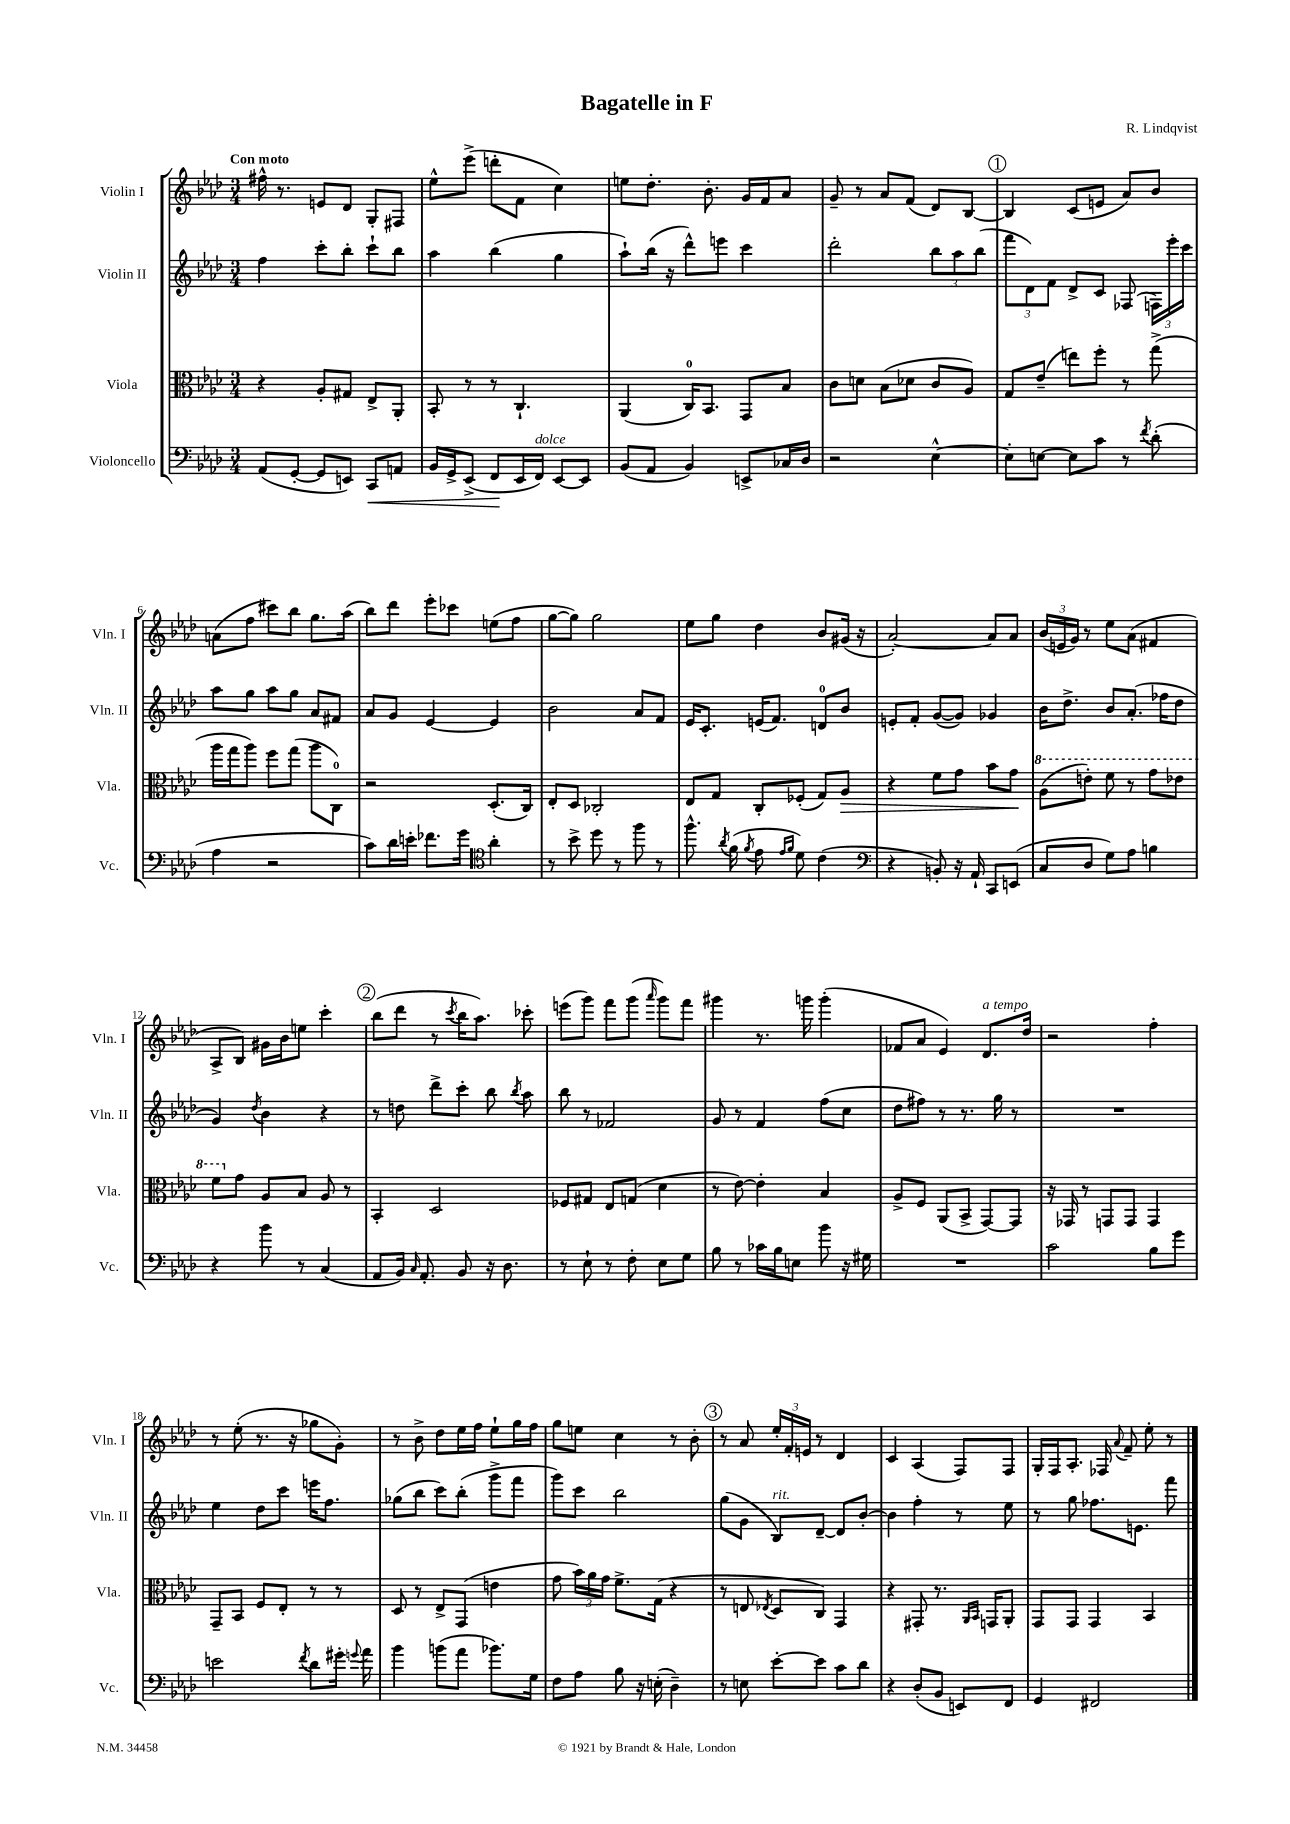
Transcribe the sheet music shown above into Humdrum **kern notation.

**kern	**kern	**kern	**kern
*staff4	*staff3	*staff2	*staff1
*clefF4	*clefC3	*clefG2	*clefG2
*k[b-e-a-d-]	*k[b-e-a-d-]	*k[b-e-a-d-]	*k[b-e-a-d-]
*M3/4	*M3/4	*M3/4	*M3/4
(8AA-	4r	4ff	16ff#^^
.	.	.	8.r
[8GG'	.	.	.
8GG]	8A-'	8ccc'	8e
8EE)	8G#	8bb-'	8d-
8CC	8E-^	8ccc`	8G'
8AA	8AA-'	8bb-	8F#
=	=	=	=
16BB-	8BB-'	4aa-	8ee-^^
16GG^	.	.	.
(8EE-^	8r	.	(8eee-^
8FF	8r	(4bb-	8ddd'
16EE-	4.C`	.	8f
16FF)	.	.	.
[8EE-	.	4gg	4cc)
8EE-]	.	.	.
=	=	=	=
(8BB-	(4AA-	8aa-`)	8ee
8AA-	.	(16bb-	8.dd-'
.	.	16r	.
4BB-)	16C)	8ddd-^^)	.
.	8.BB-	.	8.b-'
.	.	8eee	.
8EE^	8GG	4ccc	16g
.	.	.	16f
16C-	8B-	.	8a-
16D-	.	.	.
=	=	=	=
2r	8c	2ddd-'	8g~
.	8d	.	8r
.	(8B-	.	8a-
.	8d-	.	(8f
[4E-^^	8c	12bb-	8d-)
.	.	12aa-	.
.	8A-)	.	[8B-
.	.	(12bb-	.
=	=	=	=
8E-']	8G	12fff	4B-]
.	.	12d-)	.
[8E	(8e-~	.	.
.	.	12f	.
8E]	8ee)	8d-^	(8c
8c	8ff'	8c	8e
8r	8r	(8F-	8a-)
8qf	.	.	.
(8d-'	(8gg^	24F)	8b-
.	.	24eee-'	.
.	.	24ccc	.
=	=	=	=
4A-	16aa-	8aa-	(8a
.	16gg	.	.
.	8aa-)	8gg	8ff
2r	8ff	8aa-	8ccc#)
.	(8gg	8gg	8bb-
.	8aa-	8a-	8.gg
.	8C)	8f#	.
.	.	.	(16aa-
=	=	=	=
8c)	2r	8a-	8bb-)
16d-	.	8g	8ddd-
16e'	.	.	.
8.f-	.	[4e-	8eee-'
.	.	.	8ccc-
16g	.	.	.
*clefC4	*	*	*
4a-'	(8.D-'	4e-]	(8ee
.	.	.	8ff
.	16C)	.	.
=	=	=	=
8r	8E-'	2b-	[8gg
8b-^	8D-	.	8gg])
8dd-	2C-'	.	2gg
8r	.	.	.
8ff	.	8a-	.
8r	.	8f	.
=	=	=	=
8.ff^^	8E-	16e-	8ee-
.	.	8.c'	.
.	8G	.	8gg
8qa-	.	.	.
(16f	.	.	.
8qf	.	.	.
8e-	8C'	(16e	4dd-
.	.	8.f)	.
16qqe-	.	.	.
16qqf	.	.	.
8d-)	(8F-'	.	.
(4c	8G)	8d	8b-
.	8A-	8b-	(16g#
.	.	.	16r
=	=	=	=
*clefF4	*	*	*
4r	4r	8e'	[2a-')
.	.	8f'	.
8BB')	8f	([8g	.
16r	8g	8g])	.
16AA-`	.	.	.
8CC	8b-	4g-	8a-]
(8EE	8g	.	8a-
=	=	=	=
8C	(8a-	16b-	(24b-
.	.	.	24e
.	.	8.dd-^	.
.	.	.	24g)
8D-	8ee')	.	8r
8G)	8ff	8b-	8ee-
8A-	8r	(8.a-'	(8a-
4B	8gg	.	4f#
.	.	16ff-	.
.	8ee-	8dd-	.
=	=	=	=
4r	8ff	4g)	8A-^
.	8g	.	8B-)
.	.	8qdd-	.
8b-	8A-	4b-	16g#
.	.	.	16b-
8r	8B-	.	8ee
(4C	8A-	4r	4ccc'
.	8r	.	.
=	=	=	=
8AA-	4BB-'	8r	(8bb-
16BB-)	.	8dd	8ddd-
16qqC	.	.	.
8.AA-'	.	.	.
.	2D-	8ddd-^	8r
.	.	.	8qccc
8BB-	.	8ccc'	16bb-
.	.	.	8.aa-)
16r	.	8bb-	.
8.D-	.	.	.
.	.	8qbb-	.
.	.	8aa-	8ccc-'
=	=	=	=
8r	8F-	8bb-	(8eee
8E-`	8G#	8r	8ggg)
8r	8E-	2f-	8fff
8F'	(8G	.	(8ggg
.	.	.	16qqaaa-
8E-	4d-	.	8ggg)
8G	.	.	8fff
=	=	=	=
8B-	8r	8g	4ggg#
8r	[8e-)	8r	.
16c-	4e-']	4f	8.r
16B-	.	.	.
8E	.	.	.
.	.	.	16ggg
8b-	4B-	(8ff	(4ggg'
16r	.	8cc	.
16G#	.	.	.
=	=	=	=
2.r	8A-^	8dd-	8f-
.	8F	8ff#)	8a-
.	(8AA-	8r	4e-)
.	8BB-^	8.r	.
.	[8GG)	.	8.d-
.	.	16gg	.
.	8GG]	8r	.
.	.	.	16dd-
=	=	=	=
2c	16r	2.r	2r
.	16GG-	.	.
.	8r	.	.
.	8GG	.	.
.	8GG	.	.
8B-	4GG	.	4ff'
8g	.	.	.
=	=	=	=
2e	8GG~	4ee-	8r
.	8BB-	.	(8ee-'
.	8F	8dd-	8.r
.	8E-'	8ccc	.
.	.	.	16r
8qf	.	.	.
8d-	8r	16eee	8gg-
.	.	8.ff	.
16g#'	8r	.	8g')
8qqg	.	.	.
16a-	.	.	.
=	=	=	=
4b-	8D-	(8gg-	8r
.	8r	8bb-	8b-^
(8b	8E-^	8ccc)	8dd-
8a-	(8GG	(8bb-'	16ee-
.	.	.	16ff
8.b-)	4e	8ggg^	8ee-`
.	.	8fff	16gg
16G	.	.	16ff
=	=	=	=
8F	8g	8ggg)	8gg
8A-	24b-)	8ccc	8ee
.	24a-	.	.
.	24g	.	.
8B-	8.f^	2bb-	4cc
16r	.	.	.
(16E'	(16G	.	.
4D-~)	4r	.	8r
.	.	.	8b-'
=	=	=	=
8r	8r	(8gg	8r
8E	8E	8g	8a-
.	8qE-	.	.
[8e-'	8D-	8B-)	24ee-'
.	.	.	24f'
.	.	.	24e
8e-]	8C)	[8d-~	8r
8c	4GG	8d-]	4d-
8d-	.	[8b-'	.
=	=	=	=
4r	4r	4b-]	4c
(8D-'	8GG#'	4ff'	(4A-
8BB-	8.r	.	.
8EE)	.	8r	8F)
.	16qqAA-	.	.
.	16qqBB-	.	.
.	16GG	.	.
8FF	8AA-'	8ee-	8F
=	=	=	=
4GG	8GG	8r	16G'
.	.	.	16F
.	8GG	8gg	8.A-'
2FF#	4GG	8.ff-	.
.	.	.	16F-
.	.	.	8qqa-
.	.	.	8f~
.	.	8.e	.
.	4BB-	.	8ee-'
.	.	8fff	8r
==	==	==	==
*-	*-	*-	*-
